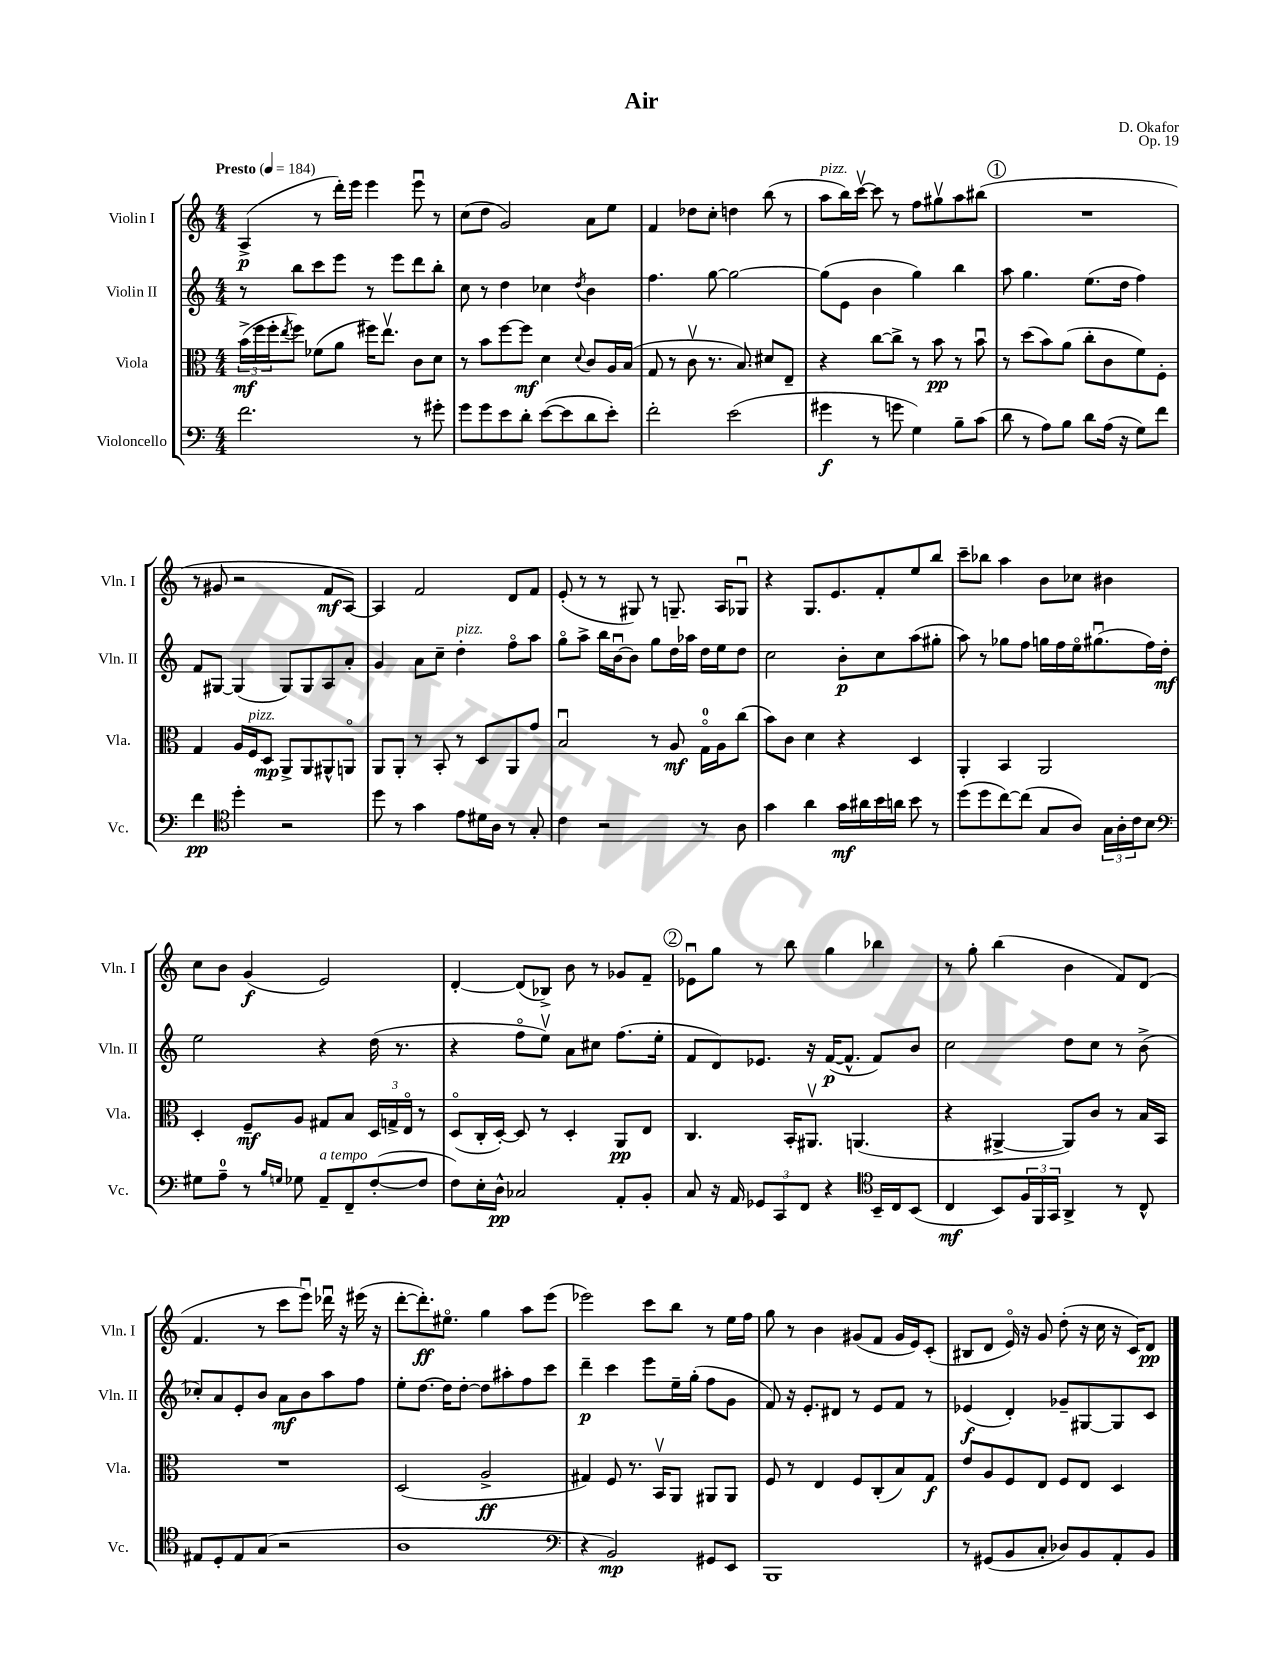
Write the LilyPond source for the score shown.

\header { title = "Air" composer = "D. Okafor" opus = "Op. 19" }
<<
\new StaffGroup <<
\new Staff = "s0" \with { instrumentName = "Violin I" shortInstrumentName = "Vln. I" } {
    \clef treble \key c \major \numericTimeSignature \time 4/4 \tempo "Presto" 4 = 184
    a4->\p( r8 d'''16-.) e'''16 e'''4 e'''8\downbow r8 |
    c''8( d''8 g'2) a'8 e''8 |
    f'4 des''8 c''8-. d''4 b''8( r8 |
    a''8^\markup { \italic "pizz." } b''16) c'''16~\upbow c'''8 r8 f''8 gis''8\upbow a''8 bis''8( |
    \mark \markup { \circle "1" } R1 |
    r8 gis'8 r2 f'8\mf a8~) |
    a4 f'2 d'8 f'8 |
    e'8-.( r8 r8 gis8) r8 g8.-- a16 ges8\downbow |
    r4 g8. e'8. f'8-. e''8 b''8 |
    c'''8-- bes''8 a''4 b'8 ces''8 bis'4 |
    c''8 b'8 g'4\f( e'2) |
    d'4~-. d'8( bes8->) b'8 r8 ges'8 f'8-- |
    \mark \markup { \circle "2" } ees'8\downbow g''8 r8 b''8 g''4 bes''4 |
    r8 g''8-. b''4( b'4 f'8) d'8( |
    f'4. r8 c'''8 e'''8\downbow) des'''16\downbow r16 eis'''16( r16 |
    d'''8~-. d'''8.-.\ff) eis''8.\flageolet g''4 a''8 e'''8( |
    ees'''2) c'''8 b''8 r8 e''16 f''16 |
    g''8 r8 b'4 gis'8( f'8 gis'16 e'16) c'8-.( |
    bis8 d'8 e'16\flageolet) r16 g'8 d''8-.( r16 c''16 r16 c'16) d'8\pp \bar "|." |
}
\new Staff = "s1" \with { instrumentName = "Violin II" shortInstrumentName = "Vln. II" } {
    \clef treble \key c \major \numericTimeSignature \time 4/4
    r8 b''8 c'''8 e'''8 r8 e'''8 d'''8 b''8-. |
    c''8 r8 d''4 ces''4 \acciaccatura { d''8 } b'4 |
    f''4. g''8~ g''2~ |
    g''8( e'8 b'4 g''4) b''4 |
    \mark \markup { \circle "1" } a''8 g''4. e''8.( d''16 f''4) |
    f'8 gis8~ gis4( gis8) gis8 a8 a'8-. |
    g'4 a'8 c''8-- d''4-.^\markup { \italic "pizz." } f''8\flageolet a''8 |
    g''8\flageolet a''8-> b''16 b'16~\downbow b'8 g''8 d''16 aes''16 d''16 e''16 d''8 |
    c''2 b'8-.\p c''8 a''8( gis''8-. |
    a''8) r8 ges''8 f''8 g''16 f''16 e''16\flageolet gis''8.\downbow( f''16) d''16-.\mf |
    e''2 r4 d''16( r8. |
    r4 f''8\flageolet e''8\upbow) a'8 cis''8 f''8.( e''16-. |
    \mark \markup { \circle "2" } f'8 d'8) ees'8. r16 f'16~\p( f'8.-^ f'8) b'8 |
    c''2 d''8 c''8 r8 b'8->( |
    ces''8-.) a'8 e'8-. b'8 a'8\mf b'8 a''8 f''8 |
    e''8-. d''8.~ d''16 d''8~-. d''8 ais''8-. f''8 c'''8 |
    d'''4--\p c'''4 e'''8 e''16-- g''16-.( f''8 g'8 |
    f'8) r16 e'8.-. dis'8 r8 e'8 f'8 r8 |
    ees'4\f( d'4-.) ges'8-- gis8~ gis8 c'8 \bar "|." |
}
\new Staff = "s2" \with { instrumentName = "Viola" shortInstrumentName = "Vla." } {
    \clef alto \key c \major \numericTimeSignature \time 4/4
    \tuplet 3/2 { b'16->\mf( f''16 f''16-. } \acciaccatura { e''8 } f''8) fes'8( a'8 fis''16) e''8.\upbow c'8 d'8 |
    r8 b'8 f''8~ f''8\mf d'4 \appoggiatura { d'8 } c'8 a16 b16( |
    g8 r8 c'8\upbow r8. b8.) dis'8 e8-- |
    r4 c''8~ c''8-> r8 b'8\pp r8 b'8\downbow |
    \mark \markup { \circle "1" } r8 d''8( b'8) a'8( c''8-. c'8 f'8) f8-. |
    g4 a16 f16^\markup { \italic "pizz." } d8\mp a,8-> a,8 ais,8-^ a,8\flageolet |
    a,8 a,8-. r8 b,8-. r8 d8 a,8 g'8 |
    b2\downbow r8 a8\mf g16-0\flageolet a16 c''8( |
    b'8) c'8 d'4 r4 d4 |
    a,4-. b,4 a,2 |
    d4-. f8--\mf a8 gis8 b8 \tuplet 3/2 { d16 g16-> e16\flageolet } r8 |
    d8\flageolet( c16-. d16~-.) d8 r8 d4-. a,8\pp e8 |
    \mark \markup { \circle "2" } c4. b,16-. ais,8.\upbow a,4.( |
    r4 ais,4~-> ais,8) c'8 r8 b16 b,16 |
    R1 |
    d2( a2->\ff |
    gis4) f8 r8. b,16\upbow a,8 ais,8 ais,8 |
    f8 r8 e4 f8 c8-.( b8) g8\f |
    e'8 a8 f8 e8 f8 e8 d4 \bar "|." |
}
\new Staff = "s3" \with { instrumentName = "Violoncello" shortInstrumentName = "Vc." } {
    \clef bass \key c \major \numericTimeSignature \time 4/4
    f'2. r8 gis'8-. |
    g'8 g'8 e'8 d'8-. e'8~( e'8 d'8 e'8-.) |
    f'2-. e'2( |
    gis'4\f r8 g'8 g4) b8-- c'8( |
    \mark \markup { \circle "1" } d'8 r8 a8) b8 d'8 a16( r16 g8) f'8 |
    f'4\pp \clef tenor d''4-. r2 |
    d''8 r8 g'4 e'8 dis'16 a16 r8 g8-. |
    c'4 r2 r8 a8 |
    g'4 a'4 g'16\mf ais'16 b'16 a'16 b'8 r8 |
    d''8( d''8 c''8~) c''8( g8 a8) \tuplet 3/2 { g16 a16-. c'16 } b8 |
    \clef bass gis8 a8-0-- r8 \grace { b16 g16 } ges8 a,8--^\markup { \italic "a tempo" } f,8-- f8~-.( f8 |
    f8) e16-. d16-^\pp ces2 a,8-. b,8-. |
    \mark \markup { \circle "2" } c8 r16 a,16 \tuplet 3/2 { ges,8 c,8 f,8 } r4 \clef tenor b,16-- c16 b,8( |
    c4\mf b,8) \tuplet 3/2 { f16 f,16 g,16 } a,4-> r8 c8-^ |
    eis8 d8-. eis8 g8( r2 |
    a1 |
    \clef bass r4 b,2\mp) gis,8 e,8 |
    b,,1 |
    r8 gis,8( b,8 c8-. des8) b,8 a,8-. b,8 \bar "|." |
}
>>
>>
\layout { \context { \Score \remove "Bar_number_engraver" } }
